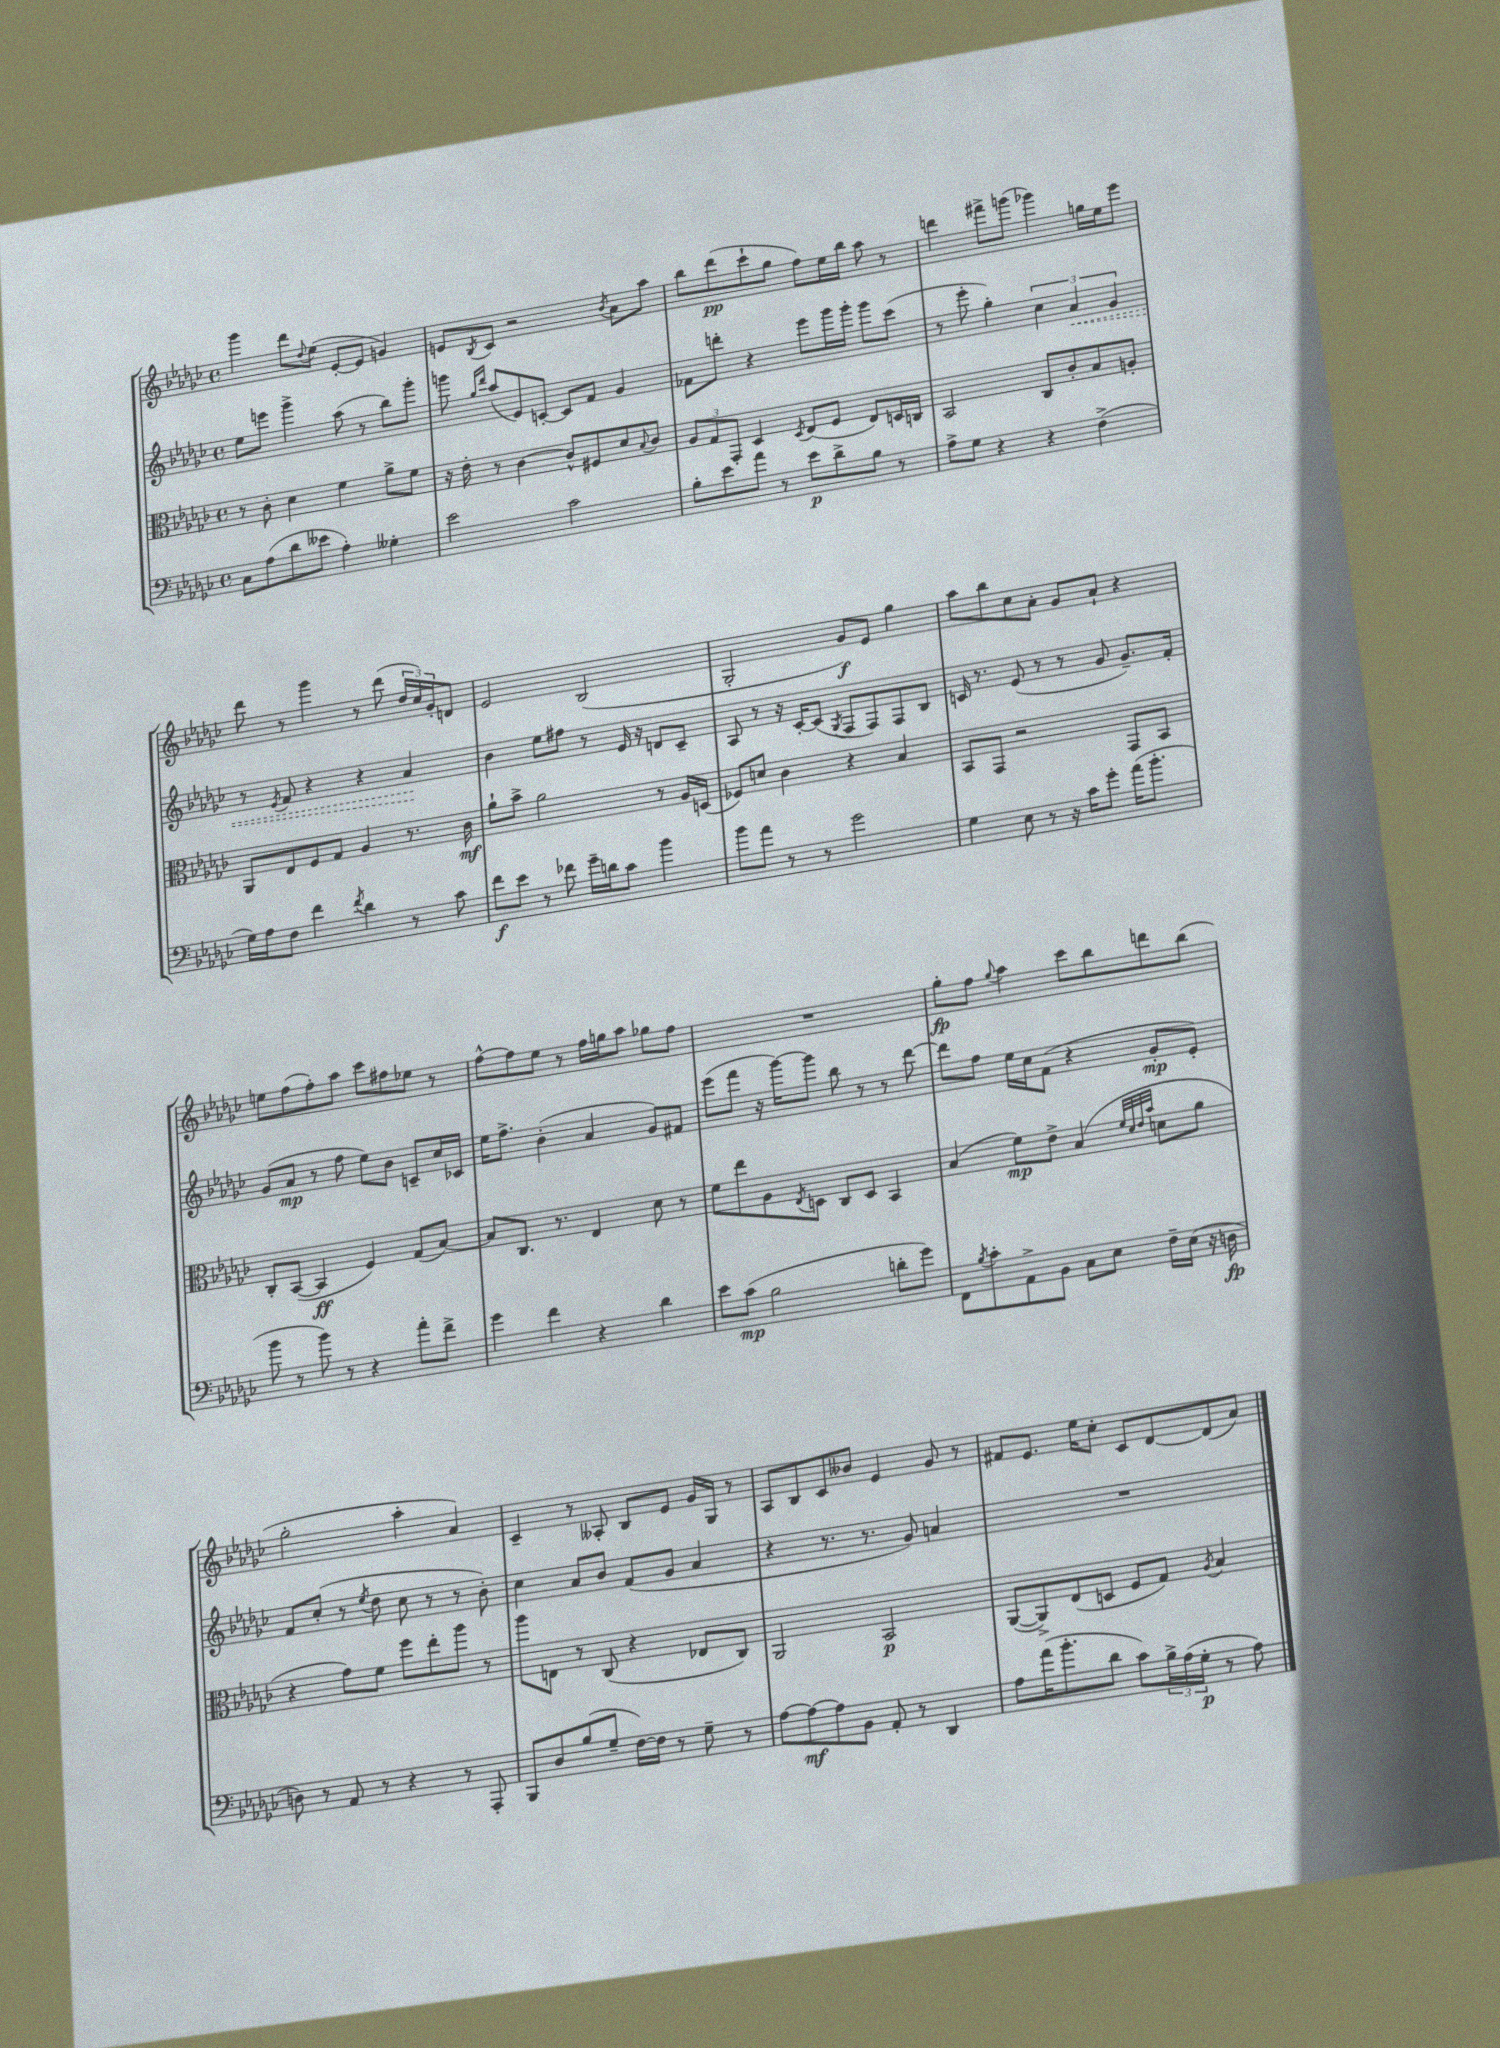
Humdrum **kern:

**kern	**kern	**kern	**kern
*staff4	*staff3	*staff2	*staff1
*clefF4	*clefC3	*clefG2	*clefG2
*k[b-e-a-d-g-c-]	*k[b-e-a-d-g-c-]	*k[b-e-a-d-g-c-]	*k[b-e-a-d-g-c-]
*M4/4	*M4/4	*M4/4	*M4/4
*met(c)	*met(c)	*met(c)	*met(c)
8C-\L	8r	8ee-\L	4ggg-\
(8A-\	8c-'\	8eee\J	.
8d-\	4d-\	4ggg-^\	8ddd-\L
.	.	.	8qqdd-/
8e--\J	.	.	(8ee-\J
4A-'\)	4f\	(8aa-\	[8e-'/L
.	.	8r	8e-/]J
4G--'\	8a-^\L	8bb-\L)	4g/)
.	8f\J	8ggg-'\J	.
=	=	=	=
2e-\	16r	8ggg\	8e/L
.	16e-'\	.	.
.	.	16qqgg-/LL	.
.	.	16qqddd-/JJ	8qB-/
.	8r	(8aa-/L	8c-/J
.	[4c-\	8e-/)	2r
.	.	[8c'/J	.
2c-\	8c-^^/]L	8c/]L	.
.	8F#/	8f/J	.
.	.	.	8qb-/
.	8d-/	4g-/	8a-\L
.	8qqB-/	.	.
.	8c-/J	.	8aa-\J
=	=	=	=
8B-'\L	12A-/L	8f-\L	8bb-\L
.	12G-/	.	.
8e-\	.	8ddd'\J	(8ddd-\
.	12GG-'/J	.	.
8a-\J	4D-/	4r	8ccc-`\
8r	.	.	8gg-\J
.	8qD-/	.	.
8e-\L	(8E-/L	8eee-\L	8ff\L)
8d-^\	8F/J	16ggg-\L	16ee-\L
.	.	16ggg-'\JJ	16bb-\JJ
8B-\J	8E-/L)	8ggg-\L	8aa-\
8r	16D/L	(8ccc-\J	8r
.	16C/JJ	.	.
=	=	=	=
8A-^\L	2BB-/	8r	4ddd\
8G-\J	.	8eee-'\	.
4r	.	4gg-'\)	8fff#^\L
.	.	.	(8ggg\J
4r	8C-/L	6cc-\	4ggg-\)
.	8c-'/	.	.
.	.	6a-/	.
(4F^\	8B-/	.	16gg\LL
.	.	.	16ee-\J
.	.	6g-/	.
.	8A'/J	.	8eee-\J
=	=	=	=
16G-\LL)	8AA-/L	8r	8ddd-\
16A-\J	.	.	.
.	.	8qe-/	.
8F\J	8E-/	8f/	8r
4f\	8F/	4r	4ggg-\
.	8G-/J	.	.
8qf/	.	.	.
4d-\	4A-/	4r	8r
.	.	.	(8ddd-\
8r	8.r	4a-/	24dd-/LL
.	.	.	24cc-/)
.	.	.	24g-'/J
8c-\	.	.	8d/J
.	16c-\	.	.
=	=	=	=
8f\L	8a-`\L	4b-\	2e-/
8e-\J	8b-^\J	.	.
8r	2a-\	8ee-\L	.
8f-\	.	8ff#\J	.
16g-~\LL	.	8r	(2B-/
16d\J	.	.	.
8c-\J	.	16e-/	.
.	.	16r	.
4b-\	8r	8d/L	.
.	16A-/LL	8c-~/J	.
.	(16D/JJ	.	.
=	=	=	=
8b-\L	8F-/L)	8A-/	2G-'/
8a-\J	8d/J	8r	.
8r	4c-\	16r	.
.	.	[16c-'/LK	.
8r	.	(8c-/]J	.
.	.	8qG-/	.
2g-\	4r	8F/L	8g-/L)
.	.	8F/)	8e-/J
.	4B-/	8F/	4gg-\
.	.	8B-/J	.
=	=	=	=
4G-\	8BB-/L	16c/	8aa-\L
.	.	8.r	.
.	8GG-/J	.	8bb-\
8E-\	2r	(8e-/	8cc-\
8r	.	8r	8a-'\J
16r	.	8r	8g-/L
16c-\LK	.	.	.
8g-'\J	.	8g-/	8a-`/J
(16a-\LK	8GG-/L	8.g-~/L)	4r
8.b-'\J	.	.	.
.	8BB-/J	.	.
.	.	16f'/Jk	.
=	=	=	=
8b-\	8C-'/L	(8g-/L	8ee\L
8r	([8BB-/J	8a-/J	(8ff\
8b-\)	4BB-/]	8r	8ff'\)
8r	.	8ff\	8aa-\J
4r	4F/)	8ee-\L)	8ccc-\L
.	.	8b-\J	8ff#\
8a-'\L	(8G-/L	8c~/L	8ee-\J
8f^\J	[8B-/J)	16cc-/L	8r
.	.	16c-/JJ	.
=	=	=	=
4g-\	8B-/]L	16ee-\LK	[8ff^^\L
.	.	8.ff^\J	.
.	8.C-/J	.	8ff\]
4f\	.	(4b-'\	8ee-\J
.	8.r	.	.
.	.	.	8r
4r	4E-/	4a-/	16ff\LL
.	.	.	16gg\J
.	.	.	8aa-\J
4d-\	8d-\	8g-/L)	8gg-\L
.	8r	8f#/J	8ff\J
=	=	=	=
8e-\L	8f\L	(8eee-\L	1r
(8c-\J	8ee-\	8fff\J	.
2B-\	8A-\	16r	.
.	.	[16ggg-\LK)	.
.	8qE-/	.	.
.	8D\J	8ggg-\]J	.
.	8C-/L	8bb-\	.
.	8D/J	8r	.
8d'\L	4BB-/	8r	.
8g-\J)	.	[8ddd-\	.
=	=	=	=
8FF\L	(4B-/	8ddd-\]L	8gg-'\L
8qB-/	.	.	.
8c-'\	.	8ff\J	8ff\J
.	.	.	8qqgg-/
8AA-^\	8f\L)	16ee-\LL	4aa-\
.	.	16cc-\J	.
8BB-\J	8e-^\J	(8f\J	.
8C-\L	(4B-/	4r	8ccc-\L
8E-\J	.	.	8bb-\
.	32qqf/LLL	.	.
.	32qqd-/	.	.
.	32qqe-/	.	.
.	32qqb-/JJJ	.	.
16F~\LL	8d\L	8g-'/L	8ddd\
(16E-\JJ	.	.	.
16r	8a-\J	8e-'/J)	(8bb-\J
16D\	.	.	.
=	=	=	=
8D\)	4r	8f/L	2gg-'\
8r	.	(8cc-'/J	.
8AA-/	8g-\L)	8r	.
.	.	8qee-/	.
8r	8f\J	8dd-\	.
4r	8ff\L	8cc-\	4aa-'\
.	8ee-'\	8r	.
8r	8aa-\J	8r	4a-/)
8AAA-'/	8r	8b-'\)	.
=	=	=	=
8BBB-/L	8aa-\L	4cc-\	4c-~/
8D-/	8E\J	.	.
(8B-/	8r	8a-/L	8r
8G-~/J	(8C-/	8b-/J	8A--'/
[16F\LL)	4r	(8f/L	8B-/L
16F\]JJ	.	.	.
8r	.	8g-/J	8e-/J
8G-~\	8E-/L	4a-/	16g-/LL
.	.	.	16G-/JJ
8r	8C-/J)	.	8r
=	=	=	=
[8A-\L	2AA-/	4r	8A-/L
8A-\_	.	.	8B-/
8A-\]	.	8.r	8c-/
8BB-\J	.	.	8b--/J
.	.	8.r	.
8AA-'/	2BB-/	.	4e-/
8r	.	8g-/)	.
4DD-/	.	4a/	8g-/
.	.	.	8r
=	=	=	=
8A-\L	([8AA-/L	1r	8f#/L
(16a-\K	8AA-^/])	.	8.e-/J
8.b-'\	.	.	.
.	(8E-/	.	.
.	.	.	16ee-\LK
8d-\J	8D/J	.	8cc-'\J
8c-\L)	8F/L	.	8c-/L
24B-^\L	8G-/J)	.	[8d-/
(24A-\	.	.	.
24G-'\JJ	.	.	.
.	8qA-/	.	.
8r	4B-/	.	(8d-/]
8A-\)	.	.	8a-/J)
==	==	==	==
*-	*-	*-	*-
